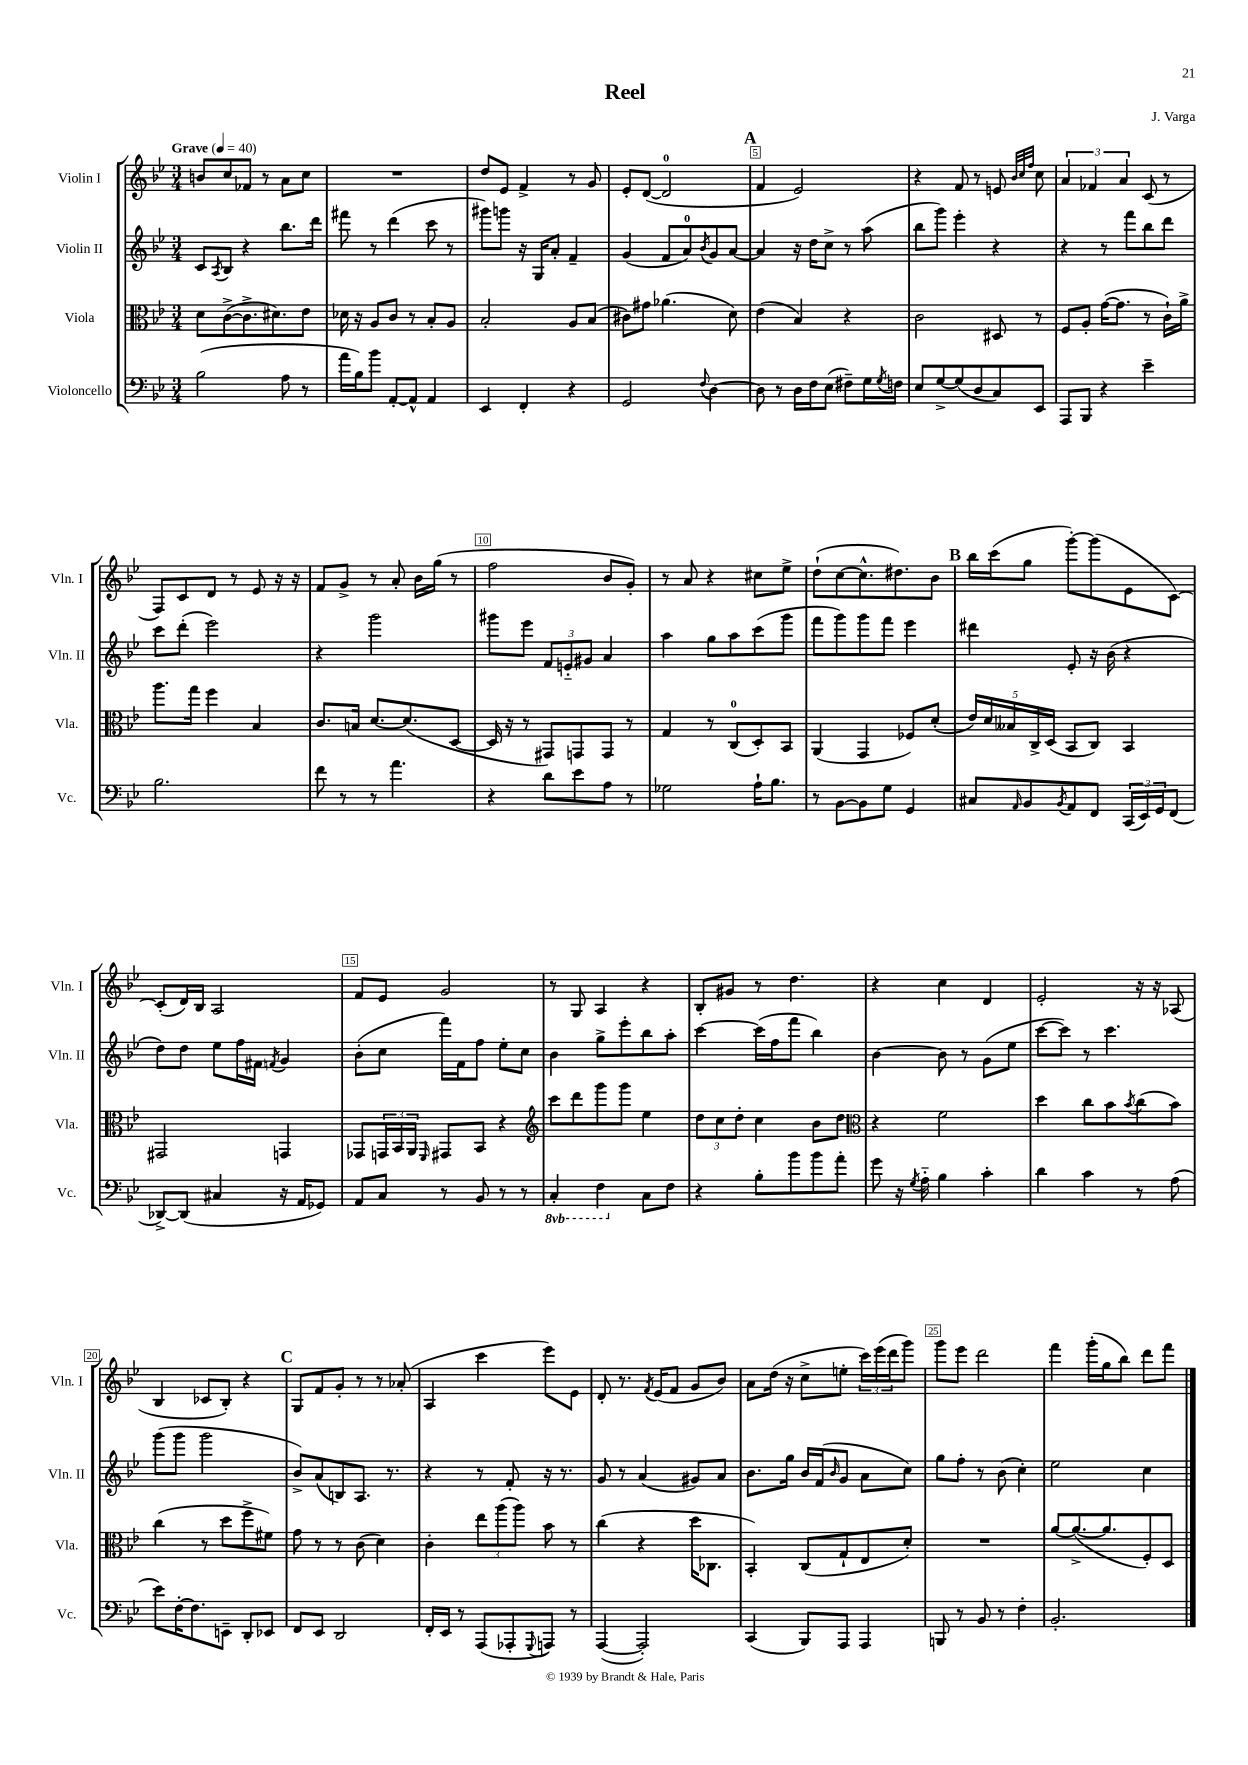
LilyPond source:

\header { title = "Reel" composer = "J. Varga" }
<<
\new StaffGroup <<
\new Staff = "s0" \with { instrumentName = "Violin I" shortInstrumentName = "Vln. I" } {
    \clef treble \key bes \major \numericTimeSignature \time 3/4 \tempo "Grave" 4 = 40
    b'8 c''8 fes'8 r8 a'8 c''8 |
    R2. |
    d''8 ees'8 f'4-> r8 g'8 |
    ees'8-. d'8~( d'2-0 |
    \mark \markup { \bold "A" } f'4 ees'2) |
    r4 f'8 r8 e'8 \grace { bes'32 c''32 f''32 } c''8 |
    \tuplet 3/2 { a'4 fes'4 a'4 } c'8( r8 |
    f8) c'8 d'8 r8 ees'8 r16 r16 |
    f'8 g'8-> r8 a'8-. bes'16 g''16( r8 |
    f''2 bes'8 g'8-.) |
    r8 a'8 r4 cis''8 ees''8-> |
    d''8-!( c''8~ c''8.-^ dis''8.) bes'8 |
    \mark \markup { \bold "B" } bes''16 c'''16( g''8 g'''8~-.) g'''8( ees'8 c'8~) |
    c'8-.( d'16) bes16 a2 |
    f'8 ees'8 g'2 |
    r8 g8 a4 r4 |
    bes8-. gis'8 r8 d''4. |
    r4 c''4 d'4 |
    ees'2-. r16 r16 aes8( |
    bes4 ces'8 bes8-.) r4 |
    \mark \markup { \bold "C" } g8 f'8 g'8-. r8 r8 aes'8-.( |
    a4 c'''4 ees'''8) ees'8 |
    d'8-. r8. \acciaccatura { f'8 } ees'16( f'8 g'8 bes'8) |
    a'8 d''16( r16 c''8-> e''8-. \tuplet 3/2 { c'''16) ees'''16( d'''16 } g'''8) |
    g'''8 ees'''8 d'''2 |
    f'''4 g'''16-.( g''16 bes''8) d'''8 f'''8 \bar "|." |
}
\new Staff = "s1" \with { instrumentName = "Violin II" shortInstrumentName = "Vln. II" } {
    \clef treble \key bes \major \numericTimeSignature \time 3/4
    c'8 \acciaccatura { a8 } bes8 r4 bes''8. d'''16 |
    fis'''8 r8 d'''4( c'''8 r8 |
    gis'''8) g'''8 r16 g16 a'8-. f'4-- |
    g'4( f'8 a'8-0) \acciaccatura { bes'8 } g'8 a'8~ |
    \mark \markup { \bold "A" } a'4 r16 d''16 c''8-> r8 a''8( |
    bes''8 g'''8) ees'''4-. r4 |
    r4 r8 f'''8 bes''8 d'''8 |
    c'''8 d'''8-.( ees'''2) |
    r4 g'''2 |
    gis'''8 ees'''8 \tuplet 3/2 { f'8 e'8-_ gis'8 } a'4 |
    a''4 g''8 a''8 c'''8( g'''8 |
    f'''8 g'''8) g'''8 f'''8 ees'''4 |
    \mark \markup { \bold "B" } dis'''4 ees'8-. r16 bes'16( r4 |
    d''8) d''8 ees''8 f''16 fis'16 \acciaccatura { f'8 } g'4 |
    bes'8-.( c''8 f'''16) f'16 f''8 ees''8-. c''8 |
    bes'4 g''8-> ees'''8-. bes''8 a''8-. |
    c'''4~ c'''16( f''16 f'''8 bes''4) |
    bes'4~ bes'8 r8 g'8( ees''8 |
    c'''8~ c'''8) r8 c'''4. |
    g'''8( g'''8 g'''2 |
    \mark \markup { \bold "C" } bes'8->) a'8( b8) a8. r8. |
    r4 r8 f'8-. r16 r8. |
    g'8 r8 a'4( gis'8) a'8 |
    bes'8. g''16 bes'16 f'16( \grace { bes'16 } g'8 a'8 c''8) |
    g''8 f''8-. r8 bes'8( c''4-.) |
    ees''2 c''4 \bar "|." |
}
\new Staff = "s2" \with { instrumentName = "Viola" shortInstrumentName = "Vla." } {
    \clef alto \key bes \major \numericTimeSignature \time 3/4
    d'8 c'8~->( c'8.-> dis'8.) ees'8 |
    des'16 r16 a8 c'8 r8 bes8-. a8 |
    bes2-. a8 bes8( |
    cis'8) gis'8 aes'4.( d'8) |
    \mark \markup { \bold "A" } ees'4( bes4) r4 |
    c'2 dis8 r8 |
    f8 a8-. g'16~( g'8. r8 c'16-!) a'16-> |
    a''8. g''16 f''4 bes4 |
    c'8. b16 d'8.~ d'8.( d8~ |
    d16 r16 r8 gis,8) g,8 g,8 r8 |
    g4 r8 c8-0( d8-.) bes,8 |
    a,4( g,4 fes8) d'8-.( |
    \mark \markup { \bold "B" } \tuplet 5/4 { ees'16) d'16 beses16 c16-> d16( } bes,8 c8) bes,4 |
    gis,2 g,4 |
    ges,8 \tuplet 3/2 { g,16 bes,16 a,16 } \grace { f,16 } gis,8 bes,8 r4 |
    \clef treble c'''8 d'''8 g'''8 g'''8 ees''4 |
    \tuplet 3/2 { d''8 c''8 d''8-. } c''4 bes'8 d''8 |
    \clef alto r4 f'2 |
    d''4 c''8 bes'8 \acciaccatura { bes'8 } c''8( bes'8) |
    c''4( r8 d''8 f''8-> fis'8) |
    \mark \markup { \bold "C" } g'8 r8 r8 c'8( d'4) |
    c'4-. \tuplet 3/2 { ees''8 a''8( a''8) } bes'8 r8 |
    c''4( r4 d''16 ces8. |
    bes,4-.) c8( g8-! ees8 d'8-.) |
    R2. |
    a'8~ a'8.~->( a'8. f8-.) d8 \bar "|." |
}
\new Staff = "s3" \with { instrumentName = "Violoncello" shortInstrumentName = "Vc." } {
    \clef bass \key bes \major \numericTimeSignature \time 3/4 \set Staff.ottavationMarkups = #ottavation-simple-ordinals
    bes2( a8 r8 |
    a'16 bes16) bes'8 a,8~-. a,8-^ a,4 |
    ees,4 f,4-. r4 |
    g,2 \appoggiatura { f8 } d4~ |
    \mark \markup { \bold "A" } d8 r8 d16 f16 ees8( fis8--) g16 \acciaccatura { g8 } f16 |
    ees8 g8~-> g8( d8 c8) ees,8 |
    a,,8 bes,,8 r4 ees'4-- |
    bes2. |
    f'8 r8 r8 a'4. |
    r4 d'8 ees'8 a8 r8 |
    ges2 a16-! bes8. |
    r8 bes,8~ bes,8 g8 g,4 |
    \mark \markup { \bold "B" } cis8 \grace { a,16 } bes,8 \acciaccatura { bes,8 } a,8 f,8 \tuplet 3/2 { c,16( ees,16) g,16 } f,8( |
    des,8~->) des,8( cis4 r16 a,16 ges,8) |
    a,8 c8 r8 bes,8 r8 r8 |
    \ottava #-1 c,4-. f,4 \ottava #0 c8 f8 |
    r4 bes8-. bes'8 bes'8 a'8-. |
    g'8 r16 \acciaccatura { g8 } a16-_ bes4 c'4-. |
    d'4 c'4 r8 a8( |
    ees'8) f16~-. f8. e,8-- d,8-. ees,8 |
    \mark \markup { \bold "C" } f,8 ees,8 d,2 |
    f,16-. ees,16 r8 a,,8( aes,,8-. \appoggiatura { g,,8 } a,,8) r8 |
    a,,4~( a,,2-.) |
    c,4( bes,,8) a,,8 a,,4 |
    b,,8 r8 bes,8 r8 f4-. |
    bes,2.-. \bar "|." |
}
>>
>>
\layout { \context { \Score \override BarNumber.break-visibility = ##(#f #t #t) barNumberVisibility = #(every-nth-bar-number-visible 5) \override BarNumber.stencil = #(make-stencil-boxer 0.1 0.3 ly:text-interface::print) } }
